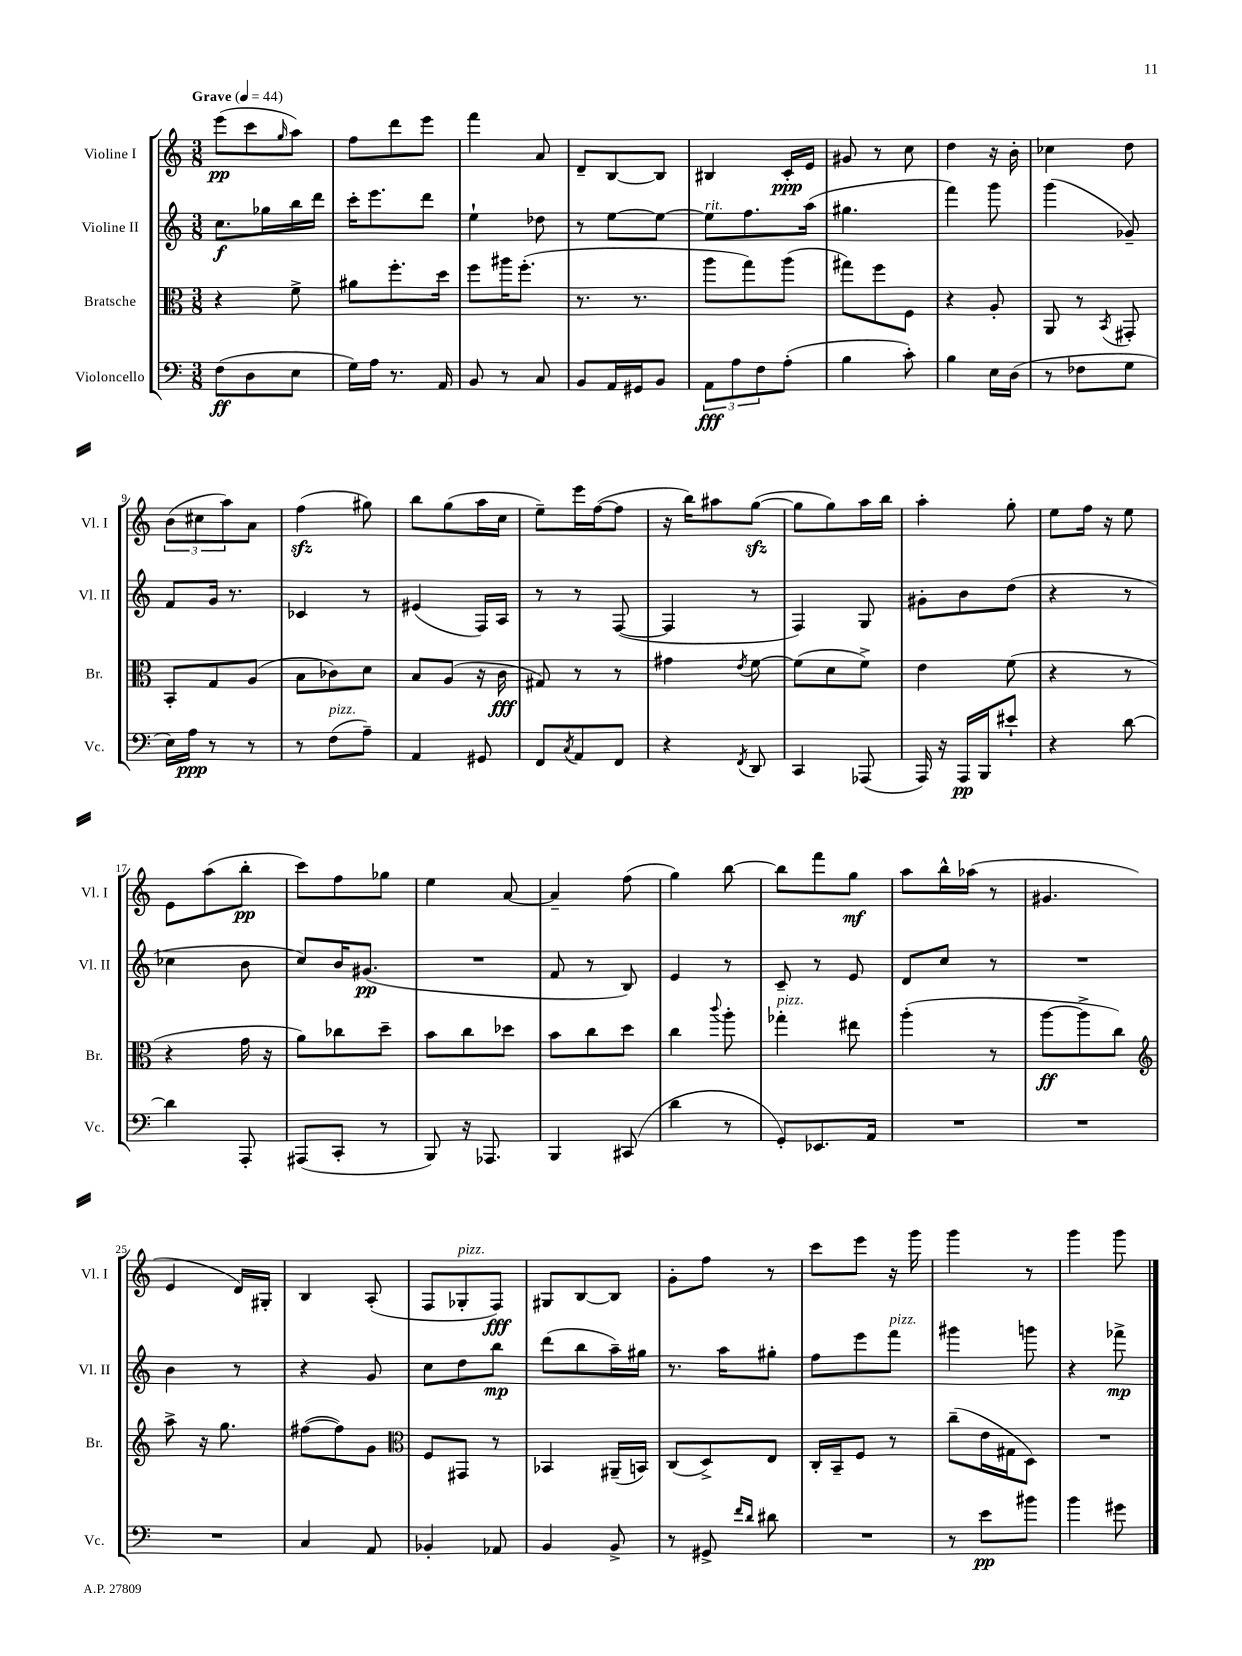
<<
\new StaffGroup <<
\new Staff = "s0" \with { instrumentName = "Violine I" shortInstrumentName = "Vl. I" } {
    \clef treble \key c \major \numericTimeSignature \time 3/8 \tempo "Grave" 4 = 44
    e'''8\pp( c'''8 \grace { g''16 } a''8) |
    f''8 d'''8 e'''8 |
    f'''4 a'8 |
    d'8-- b8~ b8 |
    bis4 c'16-.\ppp e'16 |
    gis'8 r8 c''8 |
    d''4 r16 b'16-. |
    ces''4 d''8 |
    \tuplet 3/2 { b'8( cis''8 a''8) } a'8 |
    f''4\sfz( gis''8) |
    b''8 g''8( a''16 c''16 |
    e''8--) e'''16 f''16~( f''8 |
    r16 b''16) ais''8 g''8~\sfz( |
    g''8 g''8) a''16 b''16 |
    a''4-. g''8-. |
    e''8 f''16 r16 e''8 |
    e'8 a''8( b''8-.\pp |
    c'''8) f''8 ges''8 |
    e''4 a'8~ |
    a'4-- f''8( |
    g''4) b''8~ |
    b''8 f'''8 g''8\mf |
    a''8 b''16-^ aes''16( r8 |
    gis'4. |
    e'4 d'16) gis16-. |
    b4 a8-.( |
    f8 ges8-.^\markup { \italic "pizz." } f8\fff) |
    gis8 b8~ b8 |
    g'8-. f''8 r8 |
    c'''8 e'''8 r16 g'''16 |
    g'''4 r8 |
    g'''4 g'''8 \bar "|." |
}
\new Staff = "s1" \with { instrumentName = "Violine II" shortInstrumentName = "Vl. II" } {
    \clef treble \key c \major \numericTimeSignature \time 3/8
    c''8.\f ges''16 b''16 d'''16 |
    c'''16-. e'''8. d'''8 |
    e''4-! des''8 |
    r8 e''8~ e''8~ |
    e''8^\markup { \italic "rit." } f''8. a''16( |
    gis''4. |
    f'''4) g'''8 |
    g'''4( ges'8--) |
    f'8 g'16 r8. |
    ces'4 r8 |
    eis'4( f16) a16 |
    r8 r8 f8~( |
    f4 r8 |
    f4) g8 |
    gis'8-. b'8 d''8( |
    r4 r8 |
    ces''4 b'8 |
    c''8) b'16 gis'8.\pp( |
    R4. |
    f'8 r8 b8) |
    e'4 r8 |
    c'8-- r8 e'8 |
    d'8 c''8 r8 |
    R4. |
    b'4 r8 |
    r4 g'8 |
    c''8 d''8 b''8\mp |
    d'''8( b''8 a''16--) gis''16 |
    r8. a''16 gis''8-. |
    f''8 e'''8 f'''8^\markup { \italic "pizz." } |
    gis'''4 g'''8 |
    r4 fes'''8->\mp \bar "|." |
}
\new Staff = "s2" \with { instrumentName = "Bratsche" shortInstrumentName = "Br." } {
    \clef alto \key c \major \numericTimeSignature \time 3/8
    r4 f'8-> |
    ais'8 f''8.-. d''16 |
    f''8 ais''16 f''8.-.( |
    r8. r8. |
    a''8 g''8) a''8( |
    gis''8) f''8 f8 |
    r4 a8-. |
    a,8 r8 \acciaccatura { b,8 } gis,8-. |
    b,8-. g8 a8( |
    b8 ces'8) d'8 |
    b8 a8( r16 c'16\fff |
    gis8) r8 r8 |
    gis'4 \acciaccatura { e'8 } f'8~ |
    f'8( d'8 f'8->) |
    e'4 f'8( |
    r4 r8 |
    r4 g'16 r16 |
    a'8) ces''8 d''8-- |
    b'8 c''8 des''8 |
    b'8 c''8 d''8 |
    c''4 \appoggiatura { c'''8 } a''8-. |
    ges''4-.^\markup { \italic "pizz." } eis''8 |
    a''4-.( r8 |
    a''8~\ff a''8-> c''8) |
    \clef treble a''8-> r16 g''8. |
    fis''8~( fis''8) g'8 |
    \clef alto f8 gis,8 r8 |
    bes,4 ais,16--( b,16) |
    c8( d8->) e8 |
    c16-. b,16-- f8 r8 |
    c''8--( e'16 gis16 d8) |
    R4. \bar "|." |
}
\new Staff = "s3" \with { instrumentName = "Violoncello" shortInstrumentName = "Vc." } {
    \clef bass \key c \major \numericTimeSignature \time 3/8
    f8\ff( d8 e8 |
    g16) a16 r8. a,16 |
    b,8 r8 c8 |
    b,8 a,16 gis,16 b,8 |
    \tuplet 3/2 { a,8\fff a8 f8 } a8-.( |
    b4 c'8-.) |
    b4 e16 d16( |
    r8 fes8 g8 |
    e16) a16\ppp r8 r8 |
    r8 f8^\markup { \italic "pizz." }( a8--) |
    a,4 gis,8 |
    f,8 \acciaccatura { c8 } a,8 f,8 |
    r4 \acciaccatura { f,8 } d,8 |
    c,4 aes,,8( |
    a,,16) r16 a,,16\pp b,,16 eis'8-! |
    r4 d'8~ |
    d'4 a,,8-. |
    ais,,8( c,8-. r8 |
    b,,8) r16 aes,,8. |
    b,,4 cis,8( |
    d'4 r8 |
    g,8-.) ees,8. a,16 |
    R4. |
    R4. |
    R4. |
    c4 a,8 |
    bes,4-. aes,8 |
    b,4 b,8-> |
    r8 gis,8-> \grace { f'16 d'16 } dis'8 |
    R4. |
    r8 e'8\pp bis'8 |
    b'4 gis'8 \bar "|." |
}
>>
>>
